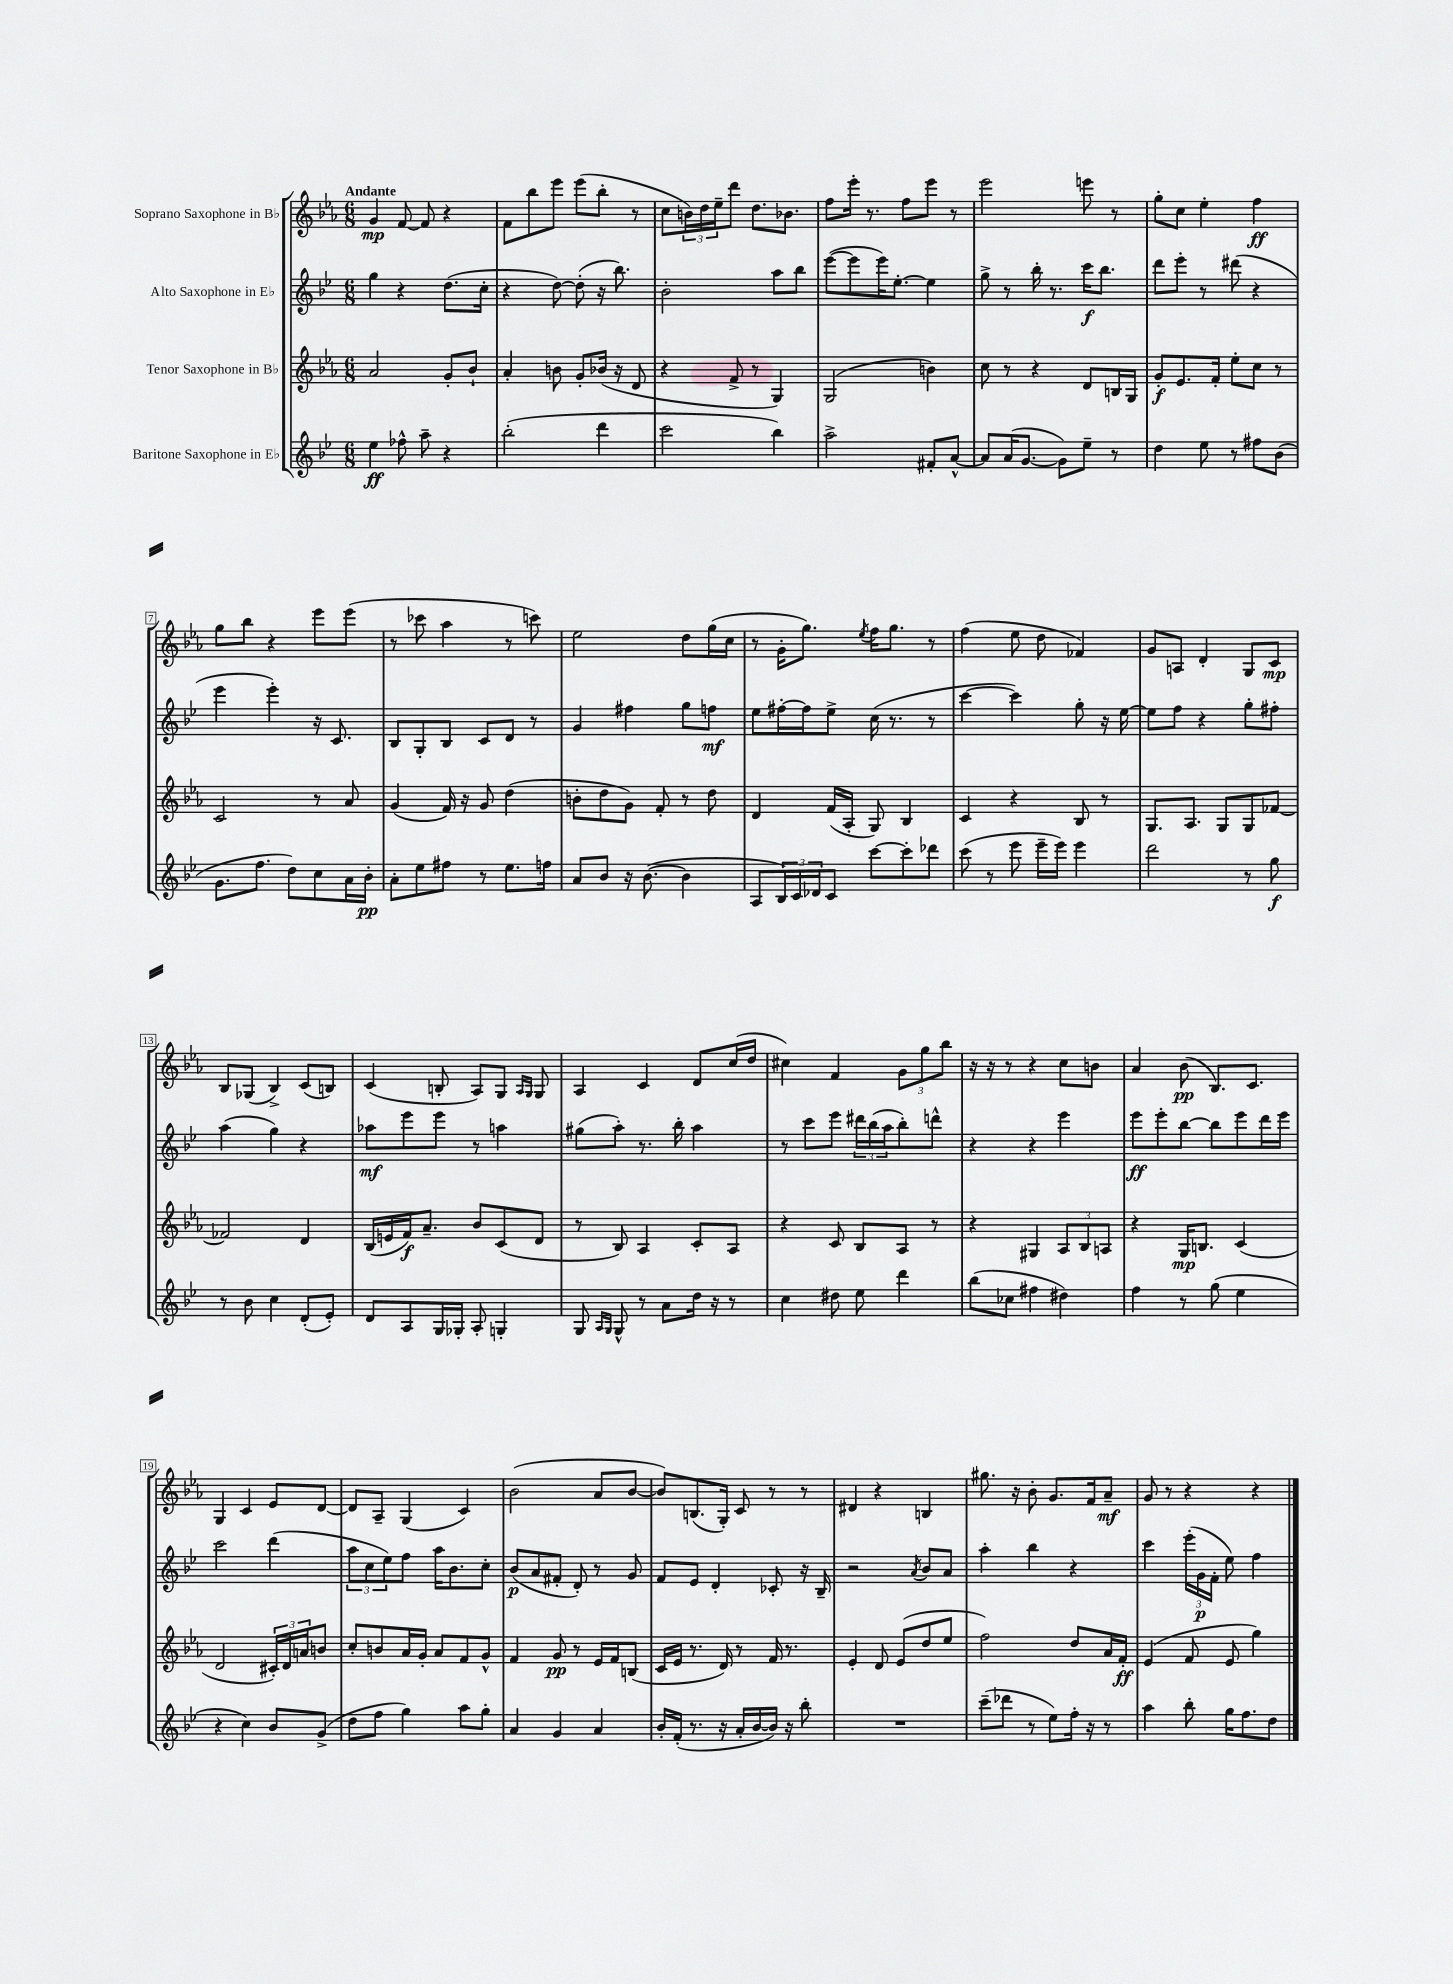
<<
\new StaffGroup <<
\new Staff = "s0" \with { instrumentName = "Soprano Saxophone in Bb" } {
    \clef treble \key ees \major \numericTimeSignature \time 6/8 \tempo "Andante"
    g'4\mp f'8~ f'8 r4 |
    f'8 bes''8 ees'''8 ees'''8( bes''8-. r8 |
    c''8 \tuplet 3/2 { b'16) d''16 ees''16-- } d'''8 d''8. bes'8. |
    f''8 ees'''16-. r8. f''8 ees'''8 r8 |
    ees'''2 e'''8 r8 |
    g''8-. c''8 ees''4-. f''4\ff |
    g''8 bes''8 r4 ees'''8 ees'''8( |
    r8 ces'''8 aes''4 r8 c'''8) |
    ees''2 d''8 g''16( c''16 |
    r8 g'16-. g''8.) \acciaccatura { ees''8 } f''16 g''8. r8 |
    f''4( ees''8 d''8 fes'4) |
    g'8 a8 d'4-. g8 c'8\mp |
    bes8 ges8( bes4->) c'8( b8) |
    c'4( b8-. aes8) g8 \grace { aes16 g16 } g8 |
    aes4 c'4 d'8 c''16( d''16 |
    cis''4) f'4 \tuplet 3/2 { g'8 g''8 bes''8 } |
    r16 r16 r8 r4 c''8 b'8 |
    aes'4 bes'8\pp( bes8.) c'8. |
    g4 c'4 ees'8 d'8~ |
    d'8 aes8-- g4( c'4) |
    bes'2( aes'8 bes'8~ |
    bes'8) b8.( g16-.) c'8 r8 r8 |
    dis'4 r4 b4 |
    gis''8. r16 bes'8-. g'8. f'16 aes'8--\mf |
    g'8 r8 r4 r4 \bar "|." |
}
\new Staff = "s1" \with { instrumentName = "Alto Saxophone in Eb" } {
    \clef treble \key bes \major \numericTimeSignature \time 6/8
    g''4 r4 d''8.( c''16-. |
    r4 d''8~) d''8-.( r16 bes''8.) |
    bes'2-. a''8 bes''8 |
    ees'''8~( ees'''8 ees'''16) ees''8.~-. ees''4 |
    g''8-> r8 bes''16-. r8. c'''16\f bes''8. |
    d'''8 ees'''8-. r8 dis'''8( r4 |
    ees'''4 ees'''4-.) r16 c'8. |
    bes8 g8-. bes8 c'8 d'8 r8 |
    g'4 fis''4 g''8 f''8\mf |
    ees''8 fis''16~-. fis''16 ees''8-> c''16( r8. r8 |
    c'''4~ c'''4) g''8-. r16 ees''16~ |
    ees''8 f''8 r4 g''8-. fis''8-. |
    a''4( g''4) r4 |
    aes''8\mf ees'''8 ees'''8 r8 a''4 |
    gis''8( a''8-.) r8. bes''16-. a''4 |
    r8 c'''8 ees'''8 \tuplet 3/2 { dis'''16 bes''16( a''16 } bes''8-.) d'''8-^ |
    r4 r4 ees'''4 |
    ees'''8\ff ees'''8-. bes''8~ bes''8 ees'''8 d'''16 ees'''16 |
    c'''2 d'''4( |
    \tuplet 3/2 { a''8 c''8 ees''8) } f''8 a''16 bes'8. c''8-. |
    bes'8\p( a'8 fis'8-. d'8-.) r8 g'8 |
    f'8 ees'8 d'4-. ces'8-. r16 bes16-- |
    r2 \acciaccatura { a'8 } bes'8 a'8 |
    a''4-. bes''4 r4 |
    c'''4 \tuplet 3/2 { ees'''16-.( g'16\p f'16-. } ees''8) f''4 \bar "|." |
}
\new Staff = "s2" \with { instrumentName = "Tenor Saxophone in Bb" } {
    \clef treble \key ees \major \numericTimeSignature \time 6/8
    aes'2 g'8-. bes'8-! |
    aes'4-. b'8 g'8-. bes'16( r16 d'8 |
    r4 f'8-> r8 g4) |
    g2( b'4) |
    c''8 r8 r4 d'8 b16 g16 |
    g'8-.\f ees'8. f'16-. ees''8-. c''8 r8 |
    c'2 r8 aes'8 |
    g'4( f'16) r16 g'8 d''4( |
    b'8-. d''8 g'8) f'8-. r8 d''8 |
    d'4 f'16( aes16-. g8) bes4 |
    c'4 r4 bes8 r8 |
    g8. aes8. g8 g8 fes'8~ |
    fes'2 d'4 |
    bes16( e'16 f'16\f) aes'8.-- bes'8 c'8( d'8 |
    r8 bes8) aes4 c'8-. aes8 |
    r4 c'8 bes8 aes8 r8 |
    r4 gis4 \tuplet 3/2 { aes8 bes8 a8 } |
    r4 g16\mp b8. c'4( |
    d'2 \tuplet 3/2 { cis'16-.) d'16 a'16 } b'8 |
    c''8-. b'8 aes'16 g'16-. aes'8 f'8 g'8-^ |
    f'4 g'8\pp r8 ees'16 f'16 b8( |
    c'16 ees'16 r8. d'16) r8 f'16 r8. |
    ees'4-. d'8 ees'8( d''8 ees''8 |
    f''2) d''8 aes'16 f'16-.\ff |
    ees'4( f'8 ees'8 g''4) \bar "|." |
}
\new Staff = "s3" \with { instrumentName = "Baritone Saxophone in Eb" } {
    \clef treble \key bes \major \numericTimeSignature \time 6/8
    ees''4\ff fes''8-^ a''8-- r4 |
    bes''2-.( d'''4 |
    c'''2 bes''4) |
    a''2-> fis'8-. a'8~-^ |
    a'8 a'16( g'8.~ g'8) ees''8-- r8 |
    d''4 ees''8 r8 fis''8 bes'8( |
    g'8. f''8. d''8) c''8 a'16 bes'16-.\pp |
    a'8-. ees''8 fis''8 r8 ees''8. f''16 |
    a'8 bes'8 r16 bes'8.~( bes'4 |
    a8 \tuplet 3/2 { bes16) c'16 des'16 } c'8 c'''8~ c'''8-. des'''8 |
    c'''8( r8 ees'''8 ees'''16-- ees'''16) ees'''4 |
    d'''2 r8 g''8\f |
    r8 bes'8 c''4 d'8-.( ees'8-.) |
    d'8 a8 g16 ges16-. a8-. g4-. |
    g8 \grace { a16 g16 } g8-^ r8 a'8 d''16 r16 r8 |
    c''4 dis''8 ees''8 d'''4 |
    bes''8( ces''8 fis''4 dis''4) |
    f''4 r8 g''8( ees''4 |
    r4 c''4) bes'8 g'8->( |
    d''8 f''8 g''4) a''8 g''8-. |
    a'4 g'4 a'4 |
    bes'16-. f'16-.( r8. r16 a'16-. bes'16~ bes'16) r16 bes''8-. |
    R2. |
    c'''8--( des'''8 r8 ees''8) f''16-. r16 r8 |
    a''4 bes''8-. g''16 f''8. d''8 \bar "|." |
}
>>
>>
\layout { \context { \Score \override BarNumber.stencil = #(make-stencil-boxer 0.1 0.3 ly:text-interface::print) } }
